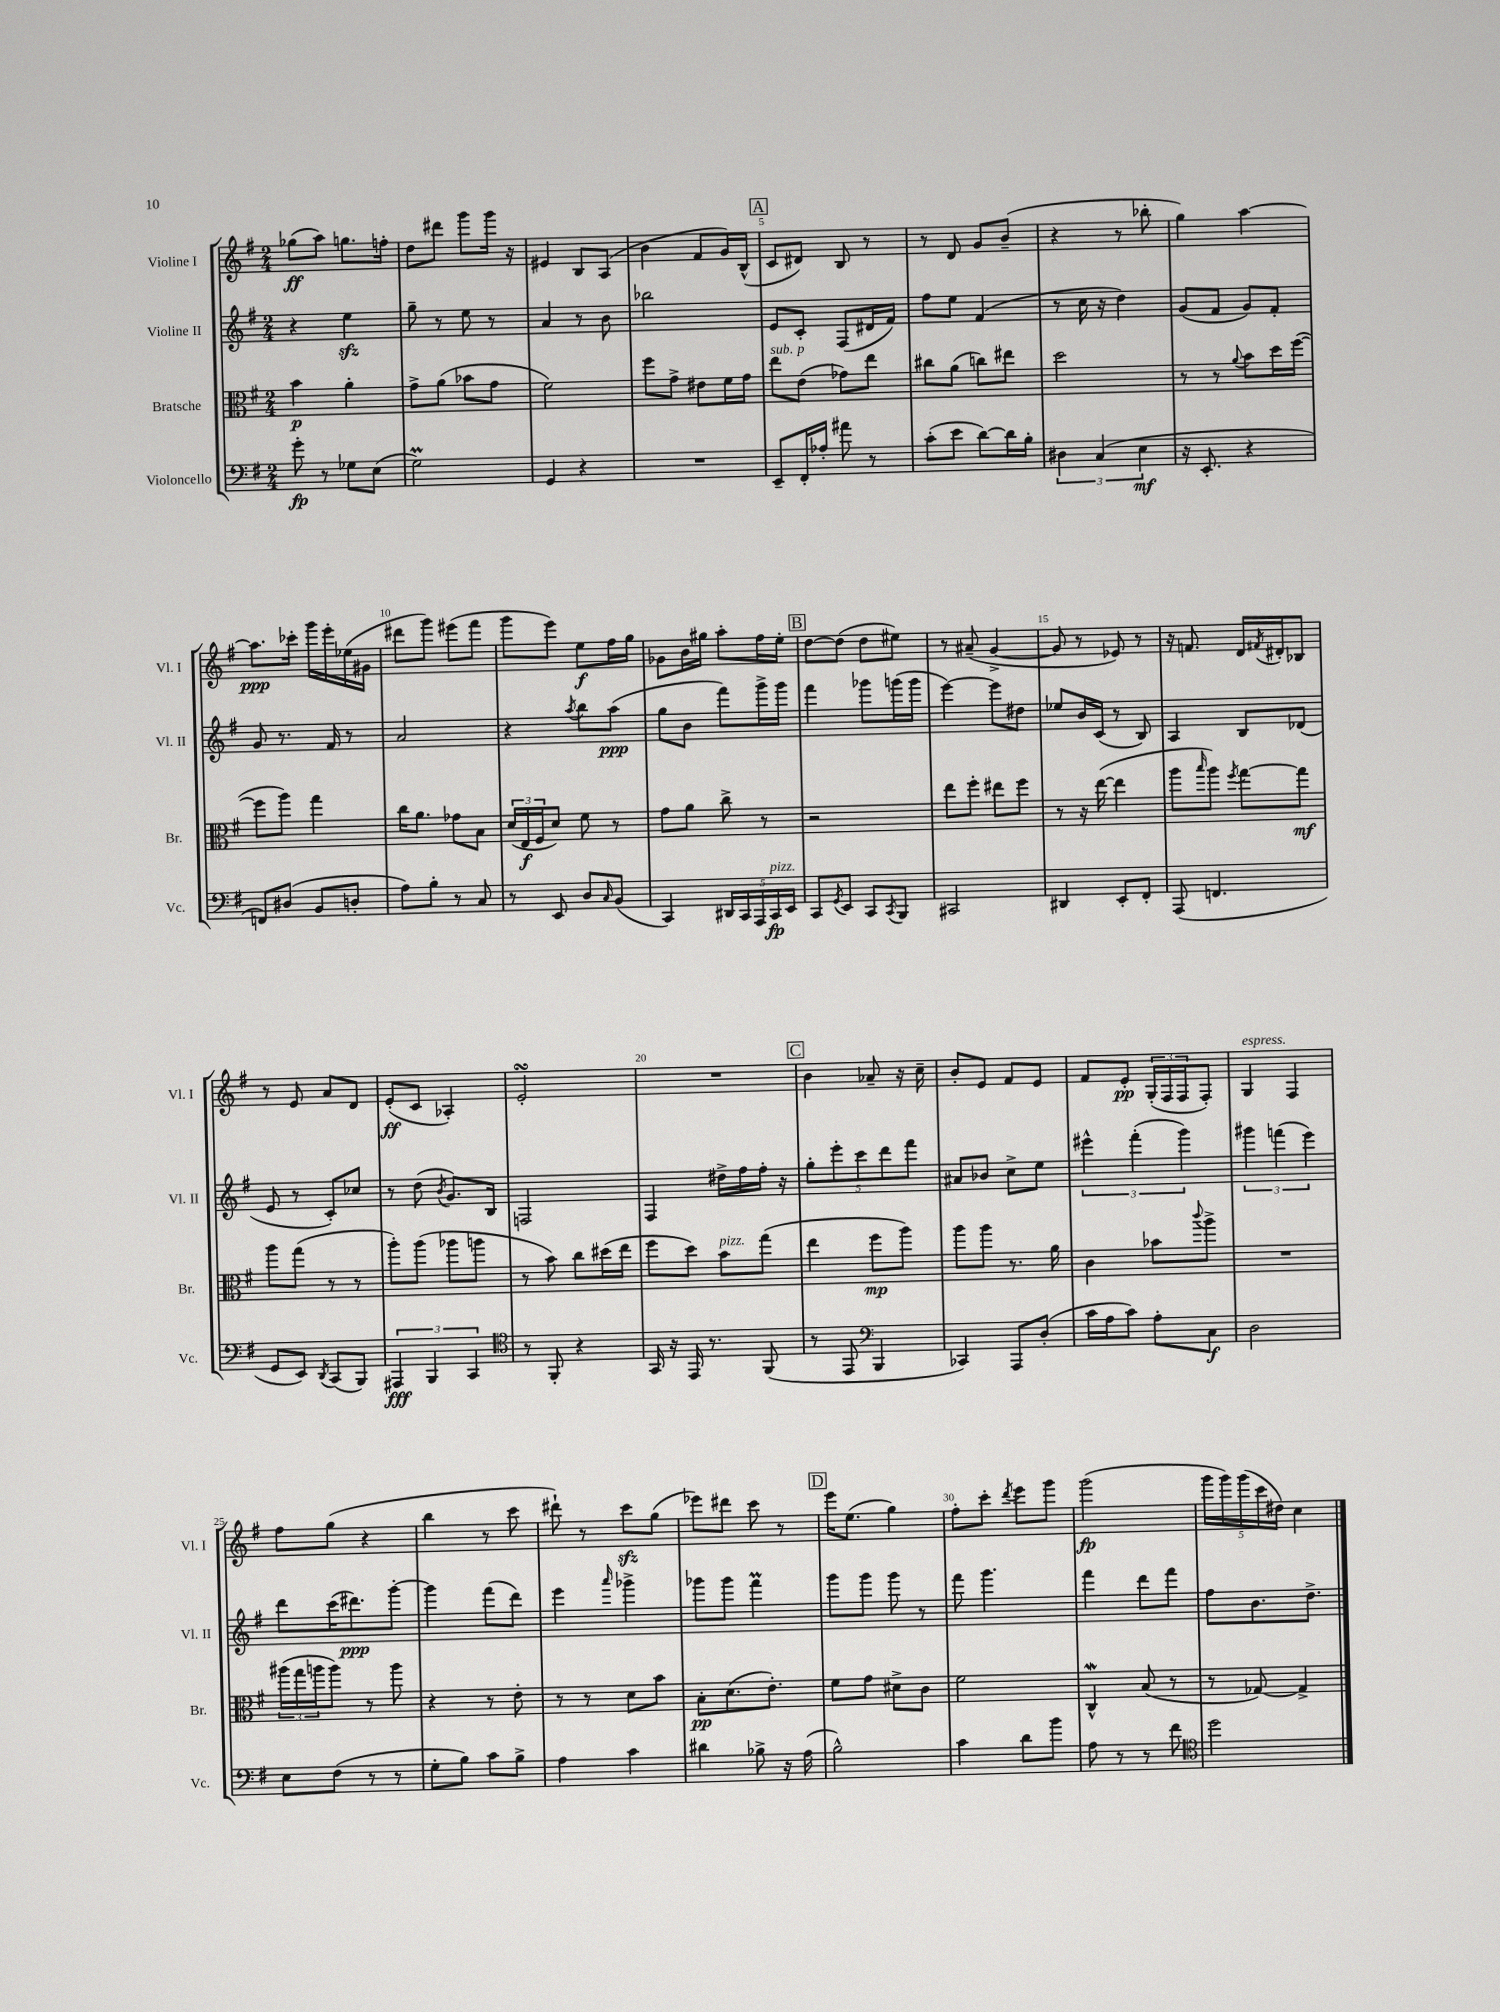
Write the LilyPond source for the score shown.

<<
\new StaffGroup <<
\new Staff = "s0" \with { instrumentName = "Violine I" shortInstrumentName = "Vl. I" } {
    \clef treble \key g \major \numericTimeSignature \time 2/4
    ges''8\ff( a''8) g''8. f''16-. |
    d''8 dis'''8 g'''8 g'''16 r16 |
    eis'4 b8 a8( |
    b'4 fis'8 g'16) b16-^( |
    \mark \markup { \box "A" } c'8 dis'8) b8 r8 |
    r8 d'8 g'8 b'8--( |
    r4 r8 bes''8-. |
    g''4) a''4~ |
    a''8.\ppp ces'''16-. g'''16 e'''16-. ees''16( gis'16 |
    dis'''8 g'''8) eis'''8( fis'''8 |
    g'''8 e'''8) e''8\f fis''16 g''16 |
    ges'8 b'16 gis''16 a''8-. fis''16 e''16-. |
    \mark \markup { \box "B" } d''8~ d''8( d''8 eis''8) |
    r8 ais'8--( g'4~-> |
    g'8 r8 ees'8) r8 |
    r16 f'8. d'16 \acciaccatura { fis'8 } dis'16-. bes8 |
    r8 e'8 a'8 d'8 |
    e'8-.\ff( c'8 aes4-.) |
    e'2-.\turn |
    R2 |
    \mark \markup { \box "C" } b'4 aes'8-- r16 c''16-- |
    b'8-. e'8 fis'8 e'8 |
    fis'8 e'8-.\pp \tuplet 3/2 { g16-.( fis16 fis16 } fis8-.) |
    g4^\markup { \italic "espress." } fis4 |
    fis''8 g''8( r4 |
    b''4 r8 c'''8 |
    dis'''8-!) r8 c'''8\sfz g''8( |
    ees'''8) dis'''8 c'''8 r8 |
    \mark \markup { \box "D" } e'''16 e''8.( g''4) |
    fis''8-. c'''8-. \acciaccatura { d'''8 } e'''8 g'''8 |
    g'''2\fp( |
    \tuplet 5/4 { g'''16 g'''16) g'''16( c'''16 dis''16) } c''4 \bar "|." |
}
\new Staff = "s1" \with { instrumentName = "Violine II" shortInstrumentName = "Vl. II" } {
    \clef treble \key g \major \numericTimeSignature \time 2/4
    r4 e''4\sfz |
    g''8-- r8 e''8 r8 |
    a'4 r8 b'8 |
    bes''2 |
    \mark \markup { \box "A" } e'8 c'8-. fis8( dis'16 fis'16) |
    fis''8 e''8 fis'4( |
    r8 c''16 r16 d''4) |
    g'8( fis'8 g'8) fis'8-. |
    g'8 r8. fis'16 r8 |
    a'2 |
    r4 \acciaccatura { a''8 } b''8 a''8\ppp( |
    g''8 b'8 fis'''8) g'''16-> g'''16 |
    \mark \markup { \box "B" } fis'''4 ges'''8 g'''16( g'''16 |
    e'''4~) e'''8 dis''8 |
    ees''8 b'16 c'16( r8 b8) |
    a4 b8 des'8( |
    e'8 r8 c'8-.) ces''8 |
    r8 d''8( \acciaccatura { b'8 } g'8.) b16 |
    f2 |
    fis4 dis''16-> fis''16 fis''16-. r16 |
    \mark \markup { \box "C" } \tuplet 5/4 { g''8-. e'''8-. c'''8 d'''8 fis'''8 } |
    ais'8 bes'8 c''8-> e''8 |
    \tuplet 3/2 { eis'''4-^ fis'''4-.( g'''4) } |
    \tuplet 3/2 { gis'''4 f'''4( e'''4) } |
    d'''8 c'''16( dis'''8.\ppp) g'''8~-. |
    g'''4 fis'''8( d'''8) |
    e'''4 \grace { a'''16 } ges'''4-> |
    ges'''8 ges'''8 fis'''4\prall |
    \mark \markup { \box "D" } g'''8 g'''8 g'''8 r8 |
    fis'''8 g'''4. |
    fis'''4 d'''8 fis'''8 |
    fis''8 b'8. d''8.-> \bar "|." |
}
\new Staff = "s2" \with { instrumentName = "Bratsche" shortInstrumentName = "Br." } {
    \clef alto \key g \major \numericTimeSignature \time 2/4
    b'4\p a'4-. |
    g'8-> a'8( bes'8 g'8 |
    fis'2) |
    fis''8 g'8-> eis'8 fis'16 g'16 |
    \mark \markup { \box "A" } e''8^\markup { \italic "sub. p" } e'8( ges'8) e''8 |
    cis''8 a'8( c''8) eis''8 |
    d''2 |
    r8 r8 \appoggiatura { a'8 } b'8 d''16 fis''16~( |
    fis''8 a''8) g''4 |
    c''16 a'8. ges'8 b8 |
    \tuplet 3/2 { d'16( e16\f fis16 } d'8) fis'8 r8 |
    g'8 a'8 c''8-> r8 |
    \mark \markup { \box "B" } r2 |
    e''8 fis''8-. eis''8 fis''8 |
    r8 r16 e''16~( e''4 |
    a''8 \grace { b''16 } a''8) \acciaccatura { fis''8 } g''8~ g''8\mf |
    a''8 g''8( r8 r8 |
    a''8-.) a''8( aes''8 a''8 |
    r8 b'8) c''8 dis''16( e''16 |
    fis''8 d''8) b'8^\markup { \italic "pizz." } g''8( |
    \mark \markup { \box "C" } e''4 fis''8\mp a''8) |
    a''8 a''8 r8. a'16 |
    c'4 bes'8 \appoggiatura { c'''8 } a''8-> |
    R2 |
    \tuplet 3/2 { ais''16( g''16 a''16 } a''8) r8 a''8 |
    r4 r8 e'8-. |
    r8 r8 d'8 b'8 |
    b8-.\pp d'8.( e'8.-.) |
    \mark \markup { \box "D" } fis'8 g'8 dis'8-> c'8 |
    fis'2 |
    c4-^\mordent b8( r8 |
    r8 ges8~) ges4-> \bar "|." |
}
\new Staff = "s3" \with { instrumentName = "Violoncello" shortInstrumentName = "Vc." } {
    \clef bass \key g \major \numericTimeSignature \time 2/4
    g'8-.\fp r8 ges8 e8( |
    g2\prall) |
    g,4 r4 |
    R2 |
    \mark \markup { \box "A" } e,8-- fis,16-. aes16-. ais'8 r8 |
    c'8-.( e'8 d'8~) d'16 b16-. |
    \tuplet 3/2 { dis4 c4( e4\mf } |
    r16 e,8.-. r4 |
    f,8) dis8( b,8 d8-. |
    a8) b8-. r8 c8 |
    r8 e,8 d8 \grace { c16 } b,8( |
    c,4) \tuplet 5/4 { dis,16 c,16 a,,16 c,16\fp^\markup { \italic "pizz." } e,16 } |
    \mark \markup { \box "B" } c,8 \acciaccatura { g,8 } e,8 c,8 \acciaccatura { c,8 } b,,8 |
    cis,2 |
    dis,4 e,8-. fis,8-. |
    a,,8( f,4. |
    g,8 e,8) \acciaccatura { d,8 } c,8( b,,8) |
    \tuplet 3/2 { ais,,4\fff b,,4 c,4 } |
    \clef tenor r8 fis,8-. r4 |
    g,16 r16 e,16 r8. fis,8( |
    \mark \markup { \box "C" } r8 e,8 \clef bass b,,4 |
    ces,4) a,,8 d8-.( |
    c'16 a16 c'8) a8-. c8\f |
    d2 |
    e8 fis8( r8 r8 |
    g8-. b8) c'8 b8-> |
    a4 c'4 |
    dis'4 bes8-> r16 a16( |
    \mark \markup { \box "D" } b2-^) |
    c'4 d'8 b'8 |
    a8 r8 r8 fis'8 |
    \clef tenor d''2 \bar "|." |
}
>>
>>
\layout { \context { \Score \override BarNumber.break-visibility = ##(#f #t #t) barNumberVisibility = #(every-nth-bar-number-visible 5) } }
